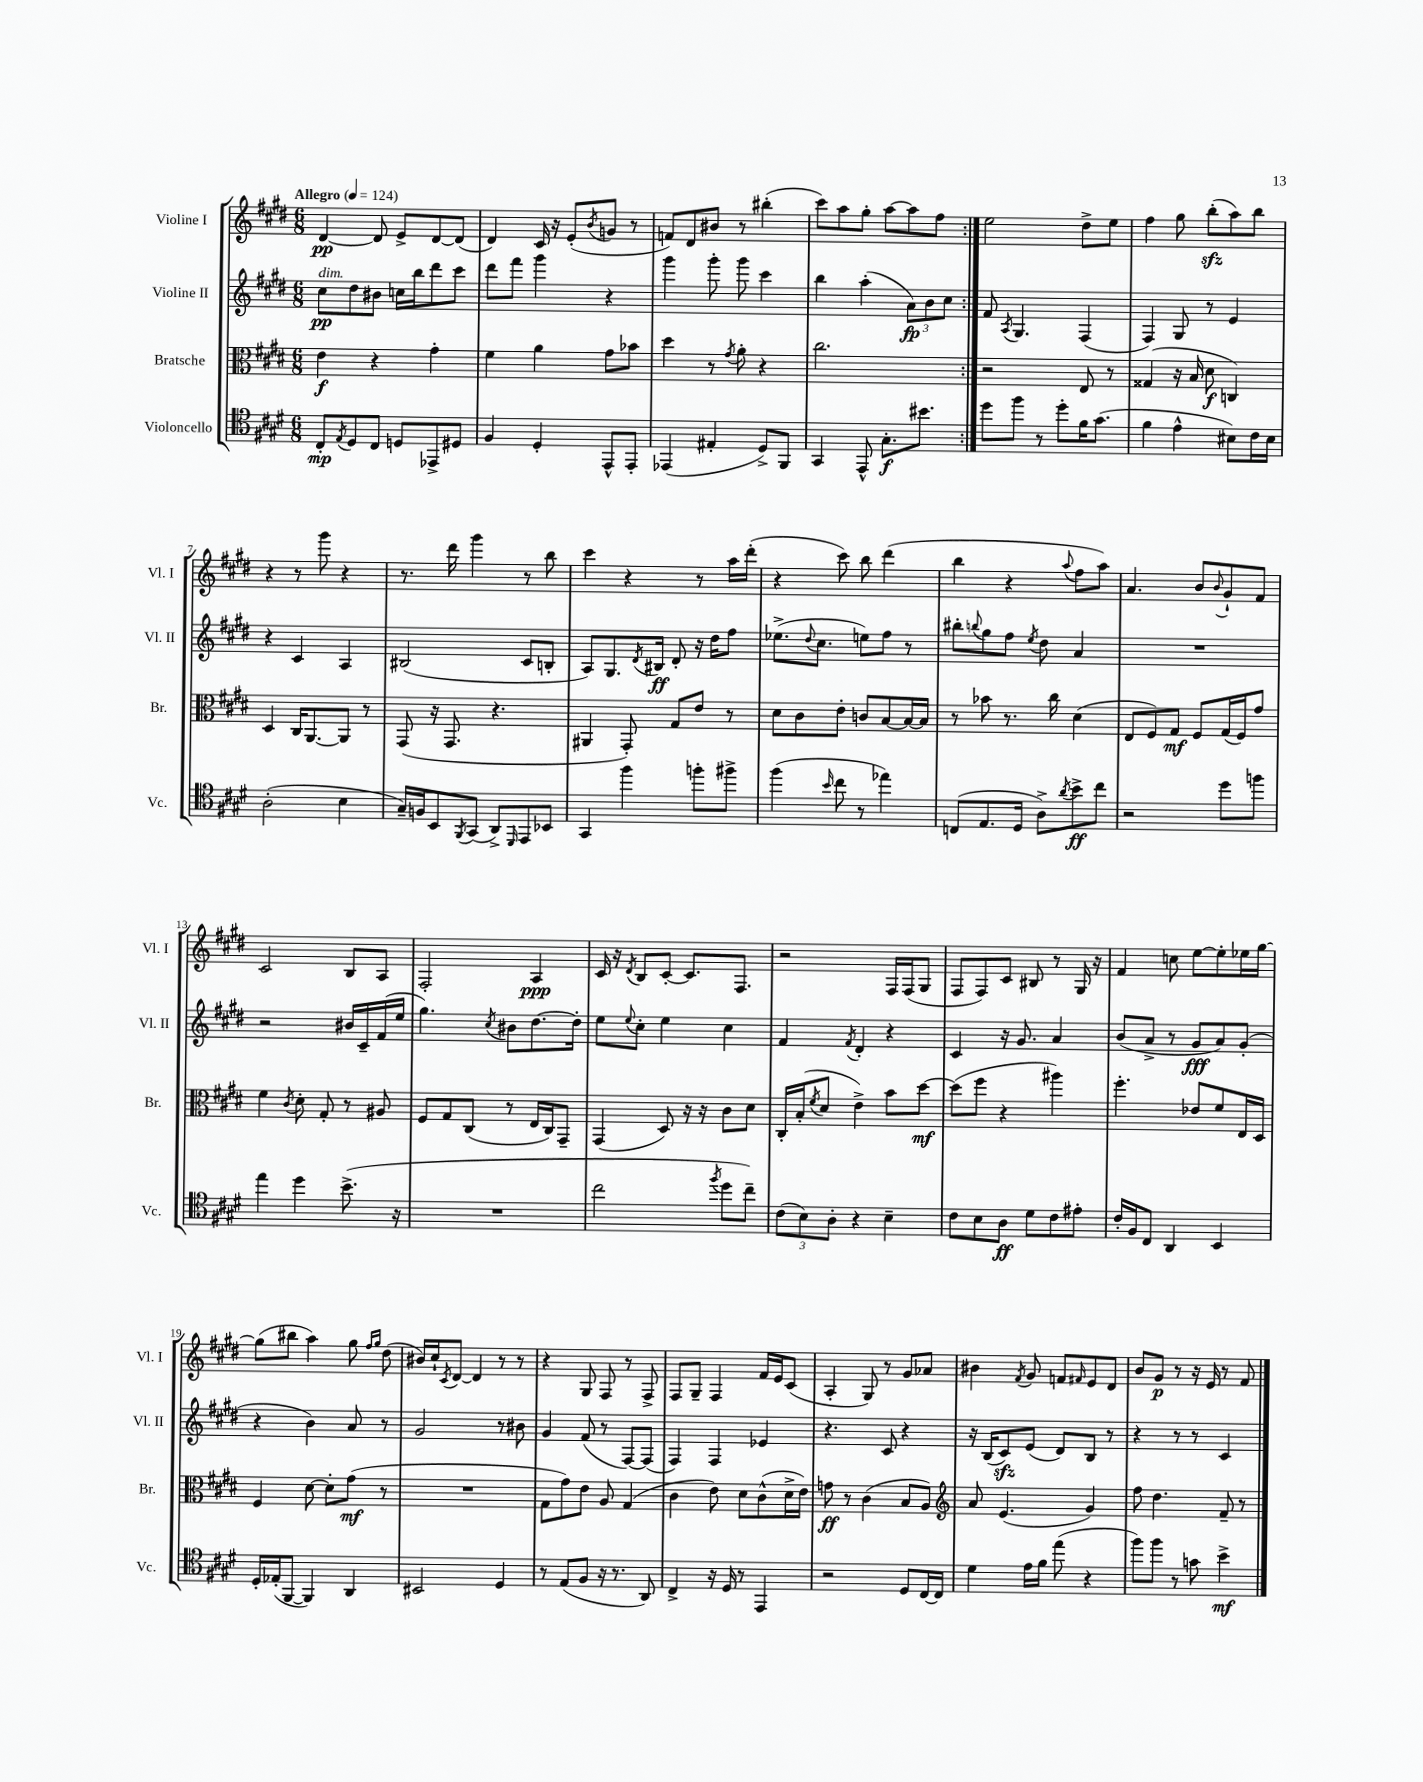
<<
\new StaffGroup <<
\new Staff = "s0" \with { instrumentName = "Violine I" shortInstrumentName = "Vl. I" } {
    \clef treble \key e \major \numericTimeSignature \time 6/8 \tempo "Allegro" 4 = 124
    \repeat volta 2 { dis'4~\pp dis'8 e'8-> dis'8~ dis'8( |
    dis'4) cis'16 r16 e'8-.( \acciaccatura { b'8 } g'8 r8 |
    f'8) dis'8 bis'8 r8 bis''4-.( |
    cis'''8) a''8 gis''8-. a''8~ a''8 fis''8 | }
    e''2 dis''8-> e''8 |
    fis''4 gis''8 b''8-.\sfz( a''8) b''8 |
    r4 r8 gis'''8 r4 |
    r8. dis'''16 gis'''4 r8 b''8 |
    cis'''4 r4 r8 a''16 dis'''16-.( |
    r4 cis'''8) b''8 dis'''4( |
    b''4 r4 \appoggiatura { a''8 } fis''8 a''8) |
    a'4. b'8 \appoggiatura { b'8 } gis'8-! fis'8 |
    cis'2 b8 a8 |
    fis2-. a4\ppp |
    cis'16 r16 \acciaccatura { dis'8 } b8 cis'8~-. cis'8. fis8. |
    r2 fis16 fis16( gis8 |
    fis8 fis8) cis'8 bis8 r8 gis16 r16 |
    fis'4 c''8 e''8~ e''8-. ees''16 gis''16~ |
    gis''8( bis''8 a''4) gis''8 \grace { fis''16 gis''16 } dis''8( |
    bis'16) cis''16-! \acciaccatura { cis'8 } dis'8~ dis'4 r8 r8 |
    r4 gis8 fis8 r8 fis8-> |
    fis8 gis8-- fis4 fis'16 e'16 cis'8( |
    a4-. gis8) r8 gis'8 aes'8 |
    bis'4 \acciaccatura { fis'8 } gis'8 f'8 \grace { fis'16 } e'8 dis'8 |
    b'8 gis'8\p r8 r16 e'16 r8 fis'8 \bar "|." |
}
\new Staff = "s1" \with { instrumentName = "Violine II" shortInstrumentName = "Vl. II" } {
    \clef treble \key e \major \numericTimeSignature \time 6/8
    \repeat volta 2 { cis''8\pp^\markup { \italic "dim." } dis''8 bis'8 c''16 b''16 dis'''8 cis'''8 |
    dis'''8 fis'''8 gis'''4 r4 |
    gis'''4 gis'''8-. gis'''8 cis'''4 |
    b''4 a''4-.( \tuplet 3/2 { a'8\fp) b'8 cis''8 } | }
    fis'8 \acciaccatura { a8 } gis4. fis4( |
    fis4) gis8 r8 e'4 |
    r4 cis'4 a4 |
    bis2( cis'8 b8-. |
    a8) gis8. \acciaccatura { dis'8 } bis16\ff dis'8-. r16 dis''16 fis''8 |
    ees''8.->( \appoggiatura { dis''8 } cis''8. e''8) fis''8 r8 |
    bis''8-. \appoggiatura { b''8 } gis''8 fis''8 \acciaccatura { e''8 } dis''8 a'4 |
    R2. |
    r2 bis'16 cis'16-- fis'16( e''16 |
    gis''4.) \acciaccatura { cis''8 } bis'8 dis''8.~ dis''16-. |
    e''8 \appoggiatura { e''8 } cis''8-. e''4 cis''4 |
    fis'4 \acciaccatura { fis'8 } dis'4-. r4 |
    cis'4 r16 gis'8. a'4 |
    b'8( a'8-> r8 gis'8\fff a'8) gis'8-.( |
    r4 b'4) a'8 r8 |
    gis'2 r8 bis'8 |
    gis'4 fis'8( r8 fis8~) fis8( |
    fis4) fis4 ees'4 |
    r4. cis'8 r4 |
    r16 b16( cis'8\sfz) e'8( dis'8) b8 r8 |
    r4 r8 r8 cis'4 \bar "|." |
}
\new Staff = "s2" \with { instrumentName = "Bratsche" shortInstrumentName = "Br." } {
    \clef alto \key e \major \numericTimeSignature \time 6/8
    \repeat volta 2 { e'4\f r4 gis'4-. |
    fis'4 a'4 gis'8 bes'8 |
    dis''4 r8 \acciaccatura { gis'8 } a'8-. r4 |
    cis''2. | }
    r2 e8 r8 |
    gisis4( r16 b16 dis'8\f c4) |
    dis4 cis16 a,8.~ a,8 r8 |
    gis,8( r16 gis,8. r4. |
    ais,4 gis,8-.) gis8 e'8 r8 |
    dis'8 cis'8 e'8-. c'8 b8~ b16~ b16 |
    r8 bes'8 r8. cis''16 dis'4( |
    e8 fis8) gis8\mf fis8 gis16( fis16) gis'8 |
    fis'4 \acciaccatura { cis'8 } dis'8-. gis8-. r8 ais8 |
    fis8 gis8 cis8( r8 e16 cis16) gis,8-- |
    gis,4( dis8) r16 r16 cis'8 dis'8 |
    cis16-. b16-.( \acciaccatura { fis'8 } dis'8 e'4->) b'8 dis''8~\mf |
    dis''8( fis''8 r4 ais''4) |
    fis''4.-. ees'8 fis'8 e16 dis16 |
    fis4 dis'8~ dis'8-. gis'8\mf( r8 |
    R2. |
    gis8 gis'8) e'8 a8 gis4( |
    cis'4 e'8) dis'8 cis'8-^( dis'16-> e'16) |
    g'8\ff r8 cis'4( b8 a8) |
    \clef treble a'8 e'4.( gis'4) |
    fis''8 dis''4. fis'8-- r8 \bar "|." |
}
\new Staff = "s3" \with { instrumentName = "Violoncello" shortInstrumentName = "Vc." } {
    \clef tenor \key e \major \numericTimeSignature \time 6/8
    \repeat volta 2 { cis8-.\mp \acciaccatura { e8 } dis8 cis8 d8 ees,8-> dis8 |
    fis4 dis4-. e,8-^ e,8-. |
    ees,4( eis4-. dis8->) fis,8 |
    gis,4 e,8-^ gis8.-.\f bis'8. | }
    dis''8 fis''8 r8 dis''8-. fis'16 gis'8.( |
    fis'4 e'4-^ bis8) cis'16 bis16 |
    a2-.( b4 |
    gis16--) f16 b,8 \acciaccatura { fis,8 } gis,8( a,8->) \grace { dis,16 } e,8 bes,8 |
    gis,4 fis''4 f''8-. fis''8-> |
    fis''4( \grace { b'16 } cis''8 r8 ees''4) |
    c8( e8. dis16 a8->) \acciaccatura { a'8 } b'8->\ff cis''8 |
    r2 dis''8 f''8 |
    e''4 dis''4 b'8.->( r16 |
    R2. |
    cis''2 \acciaccatura { fis''8 } dis''8 cis''8--) |
    \tuplet 3/2 { cis'8( b8) a8-. } r4 b4-- |
    cis'8 b8 a8\ff dis'8 cis'8 eis'8-. |
    cis'16-. fis16 cis8 a,4 b,4 |
    dis16-. ees16-.( fis,8~ fis,4) a,4 |
    bis,2 dis4 |
    r8 e8( fis8 r16 r8. a,8) |
    cis4-> r16 dis16 r8 e,4 |
    r2 dis8 cis16~ cis16 |
    dis'4 e'16 fis'16 e''8( r4 |
    fis''8) fis''8 r8 g'8 b'4->\mf \bar "|." |
}
>>
>>
